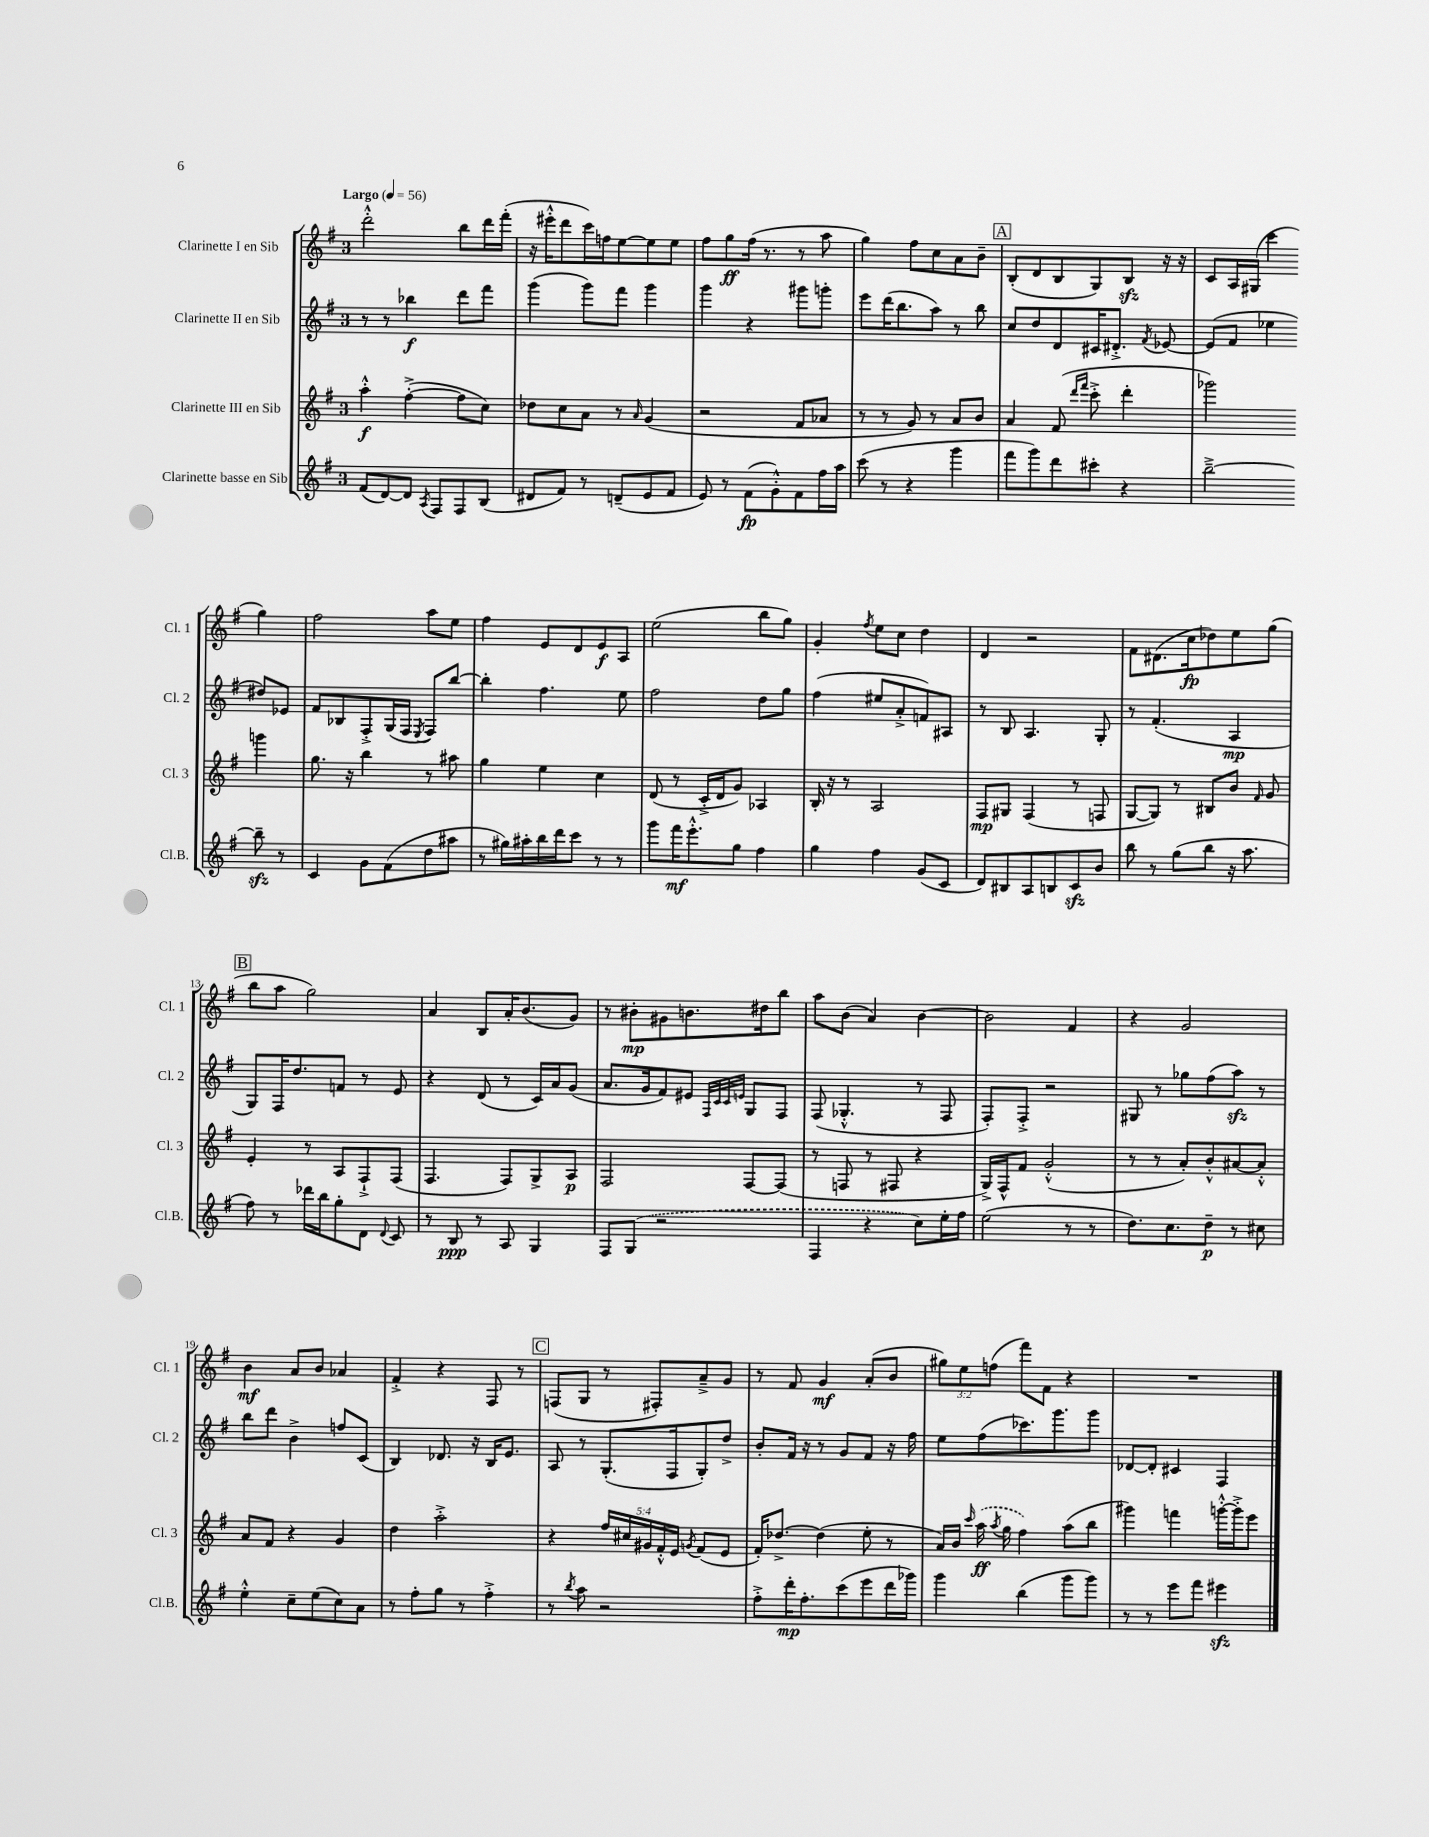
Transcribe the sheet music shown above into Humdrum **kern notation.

**kern	**dynam	**kern	**dynam	**kern	**dynam	**kern	**dynam
*part4	*part4	*part3	*part3	*part2	*part2	*part1	*part1
*staff4	*staff4	*staff3	*staff3	*staff2	*staff2	*staff1	*staff1
*I"Clarinette basse en Sib	*	*I"Clarinette III en Sib	*	*I"Clarinette II en Sib	*	*I"Clarinette I en Sib	*
*I'Cl.B.	*	*I'Cl. 3	*	*I'Cl. 2	*	*I'Cl. 1	*
*clefG2	*	*clefG2	*	*clefG2	*	*clefG2	*
*k[f#]	*	*k[f#]	*	*k[f#]	*	*k[f#]	*
*M3/4	*	*M3/4	*	*M3/4	*	*M3/4	*
*MM56	*	*MM56	*	*MM56	*	*MM56	*
=1	=1	=1	=1	=1	=1	=1	=1
!	!	!	!	!	!	!LO:TX:a:B:t=Largo	!
(8f#/L	.	4aa'^^\	f	8r	.	2ddd'^^\	.
[8d/)	.	.	.	8r	.	.	.
8d/J]	.	([4ff#'^\	.	4bb-X\	f	.	.
8qA/	.	.	.	.	.	.	.
8F#/L	.	.	.	.	.	.	.
8F#/	.	8ff#\L]	.	8ddd\L	.	8bb\L	.
(8B/J	.	8cc\J)	.	8fff#\J	.	16ddd\L	.
.	.	.	.	.	.	(16fff#'\JJ	.
=2	=2	=2	=2	=2	=2	=2	=2
8d#X/L	.	8dd-X\L	.	(4ggg\	.	16r	.
.	.	.	.	.	.	16eee#X'^^\KL	.
8f#/J)	.	8cc\	.	.	.	8ddd\	.
8r	.	8a\J	.	8ggg\L)	.	16ccc\L)	.
.	.	.	.	.	.	16ffn\J	.
(8dn~/L	.	8r	.	8fff#\J	.	[8ee\	.
.	.	16qqa/	.	.	.	.	.
8e/	.	(4g/	.	4ggg\	.	8ee\]	.
8f#/J	.	.	.	.	.	8ee\J	.
=3	=3	=3	=3	=3	=3	=3	=3
8e/)	.	2r	.	4ggg\	.	8ff#\L	.
8r	.	.	.	.	.	8gg\	ff
(8f#\L	fp	.	.	4r	.	(16ff#\Jk	.
.	.	.	.	.	.	8.r	.
8g'^^\)	.	.	.	.	.	.	.
8f#\	.	8f#/L	.	8ggg#X\L	.	8r	.
16ff#\L	.	8a-X/J	.	8gggn'\J	.	8aa\	.
16aa\JJ	.	.	.	.	.	.	.
=4	=4	=4	=4	=4	=4	=4	=4
(8ccc\	.	8r	.	8eee\L	.	4gg\)	.
8r	.	8r	.	(16ddd\K	.	.	.
.	.	.	.	8.bb\	.	.	.
4r	.	8g/)	.	.	.	8ff#\L	.
.	.	8r	.	8aa\J)	.	8cc\	.
4ggg\	.	8a/L	.	8r	.	8a\	.
.	.	8b/J	.	8bb\	.	8b~\J	.
!!LO:REH:place=s1:t=A
=5	=5	=5	=5	=5	=5	=5	=5
8fff#\L	.	4a/	.	8cc/L	.	(8B'/L	.
8ggg\)	.	.	.	8dd/	.	8d/	.
8ddd\	.	(8f#/	.	8d/	.	8B/	.
.	.	16qqddd/LL	.	.	.	.	.
.	.	16qqfff#/JJ	.	.	.	.	.
8ccc#X'\J	.	8ccc'^\	.	16c#X/K	.	8G/)	.
.	.	.	.	8.d#X'^/J	.	.	.
4r	.	4ddd'\	.	.	.	8Bzz/J	.
.	.	.	.	8qf#/	.	.	.
.	.	.	.	[8e-X/	.	16r	.
.	.	.	.	.	.	16r	.
=6	=6	=6	=6	=6	=6	=6	=6
[2bb~^\	.	2ggg-X\)	.	(8e-/L]	.	8c/L	.
.	.	.	.	8f#/J	.	16A/L	.
.	.	.	.	.	.	(16G#X/JJ	.
.	.	.	.	4ee-X\	.	4ccc\	.
8bbzz~\]	.	4gggn\	.	8dd#X/L)	.	4gg\)	.
8r	.	.	.	8e-X/J	.	.	.
!!LO:LB:g=z
=7	=7	=7	=7	=7	=7	=7	=7
4c/	.	8.gg\	.	8f#/L	.	2ff#\	.
.	.	.	.	8B-X/	.	.	.
.	.	16r	.	.	.	.	.
8g\L	.	4bb\	.	8F#'^/	.	.	.
(8f#\	.	.	.	(16G/L	.	.	.
.	.	.	.	16F#/JJ	.	.	.
.	.	.	.	8qE/	.	.	.
8dd\	.	8r	.	8F#/L)	.	8aa\L	.
8aa#X\J	.	8aa#X\	.	[8bb/J	.	8ee\J	.
=8	=8	=8	=8	=8	=8	=8	=8
8r	.	4gg\	.	4bb'\]	.	4ff#\	.
16gg#X\LL)	.	.	.	.	.	.	.
16aa#X'\	.	.	.	.	.	.	.
16bb\	.	4ee\	.	4.ff#\	.	8e/L	.
16ddd\J	.	.	.	.	.	.	.
8ccc\J	.	.	.	.	.	8d/	.
8r	.	4cc\	.	.	.	8e/	f
8r	.	.	.	8ee\	.	8A/J	.
=9	=9	=9	=9	=9	=9	=9	=9
8ggg\L	.	(8d/	.	2ff#\	.	(2ee\	.
16fff#\K	mf	8r	.	.	.	.	.
8.eee'^^\	.	.	.	.	.	.	.
.	.	16c'^/LL	.	.	.	.	.
.	.	16d/J	.	.	.	.	.
8gg\J	.	8g/J)	.	.	.	.	.
4ff#\	.	4A-X/	.	8dd\L	.	8bb\L	.
.	.	.	.	8gg\J	.	8gg\J)	.
=10	=10	=10	=10	=10	=10	=10	=10
4gg\	.	16B'/	.	(4ff#\	.	4g'/	.
.	.	16r	.	.	.	.	.
.	.	8r	.	.	.	.	.
.	.	.	.	.	.	8qff#/	.
4ff#\	.	2A/	.	8ee#X/L	.	8ee\L	.
.	.	.	.	8a'^/	.	8cc\J	.
(8g/L	.	.	.	8fn/)	.	4dd\	.
8c/J	.	.	.	8A#X/J	.	.	.
=11	=11	=11	=11	=11	=11	=11	=11
8d/L)	.	8F#/L	mp	8r	.	4d/	.
8B#X/	.	8G#X/J	.	8B/	.	.	.
8A/	.	(4F#/	.	4.A/	.	2r	.
8Bn/	.	.	.	.	.	.	.
8czz/	.	8r	.	.	.	.	.
8b/J	.	8Fn/	.	8G'/	.	.	.
=12	=12	=12	=12	=12	=12	=12	=12
8bb\	.	[8G/L	.	8r	.	8f#\L	.
8r	.	8G/J])	.	(4.f#'/	.	(8.d#X\	.
(8gg\L	.	8r	.	.	.	.	.
.	.	.	.	.	.	16cc\k	fp
8bb\J	.	8B#X/L	.	.	.	8dd-X\)	.
16r	.	8b/J	.	4A/	mp	8ee\	.
8.aa\	.	.	.	.	.	.	.
.	.	16qqf#/	.	.	.	.	.
.	.	8g/	.	.	.	(8gg\J	.
!!LO:LB:g=z
!!LO:REH:place=s1:t=B
=13	=13	=13	=13	=13	=13	=13	=13
8ff#\)	.	4e'/	.	8G/L)	.	8bb\L	.
8r	.	.	.	16F#/K	.	8aa\J	.
.	.	.	.	8.dd/	.	.	.
16ddd-X\LL	.	8r	.	.	.	2gg\)	.
16bb\J	.	.	.	.	.	.	.
8gg'\	.	8A/L	.	8fn/J	.	.	.
8d\J	.	8F#`^/	.	8r	.	.	.
8qqd/	.	.	.	.	.	.	.
8c/	.	(8F#/J	.	8e/	.	.	.
=14	=14	=14	=14	=14	=14	=14	=14
8r	.	4.F#/	.	4r	.	4a/	.
8B/	ppp	.	.	.	.	.	.
8r	.	.	.	(8d/	.	8B/L	.
8A/	.	8F#/L)	.	8r	.	16a'/K	.
.	.	.	.	.	.	(8.b/	.
4G/	.	8G^/	.	16c/LL)	.	.	.
.	.	.	.	16a/J	.	.	.
.	.	8A/J	p	(8g/J	.	8g/J)	.
=15	=15	=15	=15	=15	=15	=15	=15
8F#/L	.	2F#/	.	8.a/L	.	8r	.
(8G/J	.	.	.	.	.	8b#X'\L	mp
.	.	.	.	16g/k	.	.	.
2r	.	.	.	8f#/)	.	8g#X\	.
.	.	.	.	8e#X/J	.	8.bn\	.
.	.	.	.	32qqF#/LLL	.	.	.
.	.	.	.	32qqc/	.	.	.
.	.	.	.	32qqc/	.	.	.
.	.	.	.	32qqen/JJJ	.	.	.
.	.	[8F#/L	.	8G/L	.	.	.
.	.	.	.	.	.	16dd#X\k	.
.	.	(8F#/J]	.	8F#/J	.	8bb\J	.
=16	=16	=16	=16	=16	=16	=16	=16
4F#/	.	8r	.	(8F#/	.	8aa\L	.
.	.	8Fn/	.	4.G-X'^^/	.	(8b\J	.
4r	.	8r	.	.	.	4a/)	.
.	.	8F#X/	.	.	.	.	.
8cc\L)	.	4r	.	8r	.	[4b\	.
16ee'\L	.	.	.	8F#/	.	.	.
16ff#\JJ	.	.	.	.	.	.	.
=17	=17	=17	=17	=17	=17	=17	=17
(2ee\	.	16G^/LL)	.	8F#'/L)	.	2b\]	.
.	.	16F#^^/J	.	.	.	.	.
.	.	8f#/J	.	8F#'^/J	.	.	.
.	.	(2g'^^/	.	2r	.	.	.
8r	.	.	.	.	.	4f#/	.
8r	.	.	.	.	.	.	.
=18	=18	=18	=18	=18	=18	=18	=18
8.dd\L)	.	8r	.	8G#X/	.	4r	.
.	.	8r	.	8r	.	.	.
8.cc\	.	.	.	.	.	.	.
.	.	8a'/L)	.	8gg-X\L	.	2g/	.
8dd~\J	p	8b'^^/	.	(8ff#\	.	.	.
8r	.	[8a#X/	.	8aazz\J)	.	.	.
8cc#X\	.	8a#'^^/J]	.	8r	.	.	.
!!LO:LB:g=z
=19	=19	=19	=19	=19	=19	=19	=19
4ee'^^\	.	8a/L	.	8bb\L	.	4b\	mf
.	.	8f#/J	.	8ddd\J	.	.	.
8cc~\L	.	4r	.	4b^\	.	8a/L	.
(8ee\	.	.	.	.	.	8b/J	.
8cc\)	.	4g/	.	8ffn/L	.	4a-X/	.
8a\J	.	.	.	(8c/J	.	.	.
=20	=20	=20	=20	=20	=20	=20	=20
8r	.	4dd\	.	4B/)	.	4f#'^/	.
8ff#'\L	.	.	.	.	.	.	.
8gg\J	.	2aa'^\	.	8.d-X/	.	4r	.
8r	.	.	.	.	.	.	.
.	.	.	.	16r	.	.	.
4ff#'^\	.	.	.	16B/KL	.	8F#/	.
.	.	.	.	8.e/J	.	.	.
.	.	.	.	.	.	8r	.
!!LO:REH:place=s1:t=C
=21	=21	=21	=21	=21	=21	=21	=21
8r	.	4r	.	8A/	.	(8Fn/L	.
8qbb/	.	.	.	.	.	.	.
8aa\	.	.	.	8r	.	8G/J	.
2r	.	20ff#/LL	.	(8.G'/L	.	8r	.
.	.	20cc#X/	.	.	.	.	.
.	.	20g#X/	.	.	.	.	.
.	.	.	.	.	.	8F#X'/L)	.
.	.	20f#'^^/	.	.	.	.	.
.	.	.	.	16F#/k	.	.	.
.	.	20e/JJ	.	.	.	.	.
.	.	8qgn/	.	.	.	.	.
.	.	(8f#/L	.	8G'/)	.	8a~^/	.
.	.	8e/J	.	8dd^/J	.	8g/J	.
=22	=22	=22	=22	=22	=22	=22	=22
8ff#'^\L	.	16f#'/KL)	.	8b'/L	.	8r	.
.	.	[8.dd-X^/J	.	.	.	.	.
16ddd'\K	mp	.	.	16f#/Jk	.	8f#/	.
8.ff#'\	.	.	.	16r	.	.	.
.	.	(4dd-\]	.	8r	.	4g/	mf
(8ccc\	.	.	.	8g/L	.	.	.
8eee\	.	8ee'\	.	8f#/J	.	(8a'/L	.
16ddd\L	.	8r	.	16r	.	8b/J	.
16ggg-X\JJ)	.	.	.	16ff#\	.	.	.
=23	=23	=23	=23	=23	=23	=23	=23
4ggg\	.	16a/LL)	.	8ee\L	.	12gg#X\L)	.
.	.	16b/JJ	.	.	.	.	.
.	.	.	.	.	.	12ee\	.
.	.	16qqccc/	.	.	.	.	.
.	.	(16aa\	ff	(8ff#\	.	.	.
.	.	.	.	.	.	(12ffn\J	.
.	.	8qaa/	.	.	.	.	.
.	.	16gg\	.	.	.	.	.
(4bb\	.	4ff#\)	.	8.ccc-X\)	.	8fff#\L)	.
.	.	.	.	.	.	8f#\J	.
.	.	.	.	8.ggg\	.	.	.
8ggg\L	.	(8aa\L	.	.	.	4r	.
8ggg\J)	.	8bb\J	.	8ggg\J	.	.	.
=24	=24	=24	=24	=24	=24	=24	=24
8r	.	4ggg#X\)	.	[8d-X/L	.	2.r	.
8r	.	.	.	8d-'/J]	.	.	.
8eee\L	.	4fffn\	.	4c#X/	.	.	.
8fff#\J	.	.	.	.	.	.	.
4eee#Xzz\	.	[16gggn'^^\LL	.	4F#/	.	.	.
.	.	16ggg'^\J]	.	.	.	.	.
.	.	8eee\J	.	.	.	.	.
==	==	==	==	==	==	==	==
*-	*-	*-	*-	*-	*-	*-	*-
